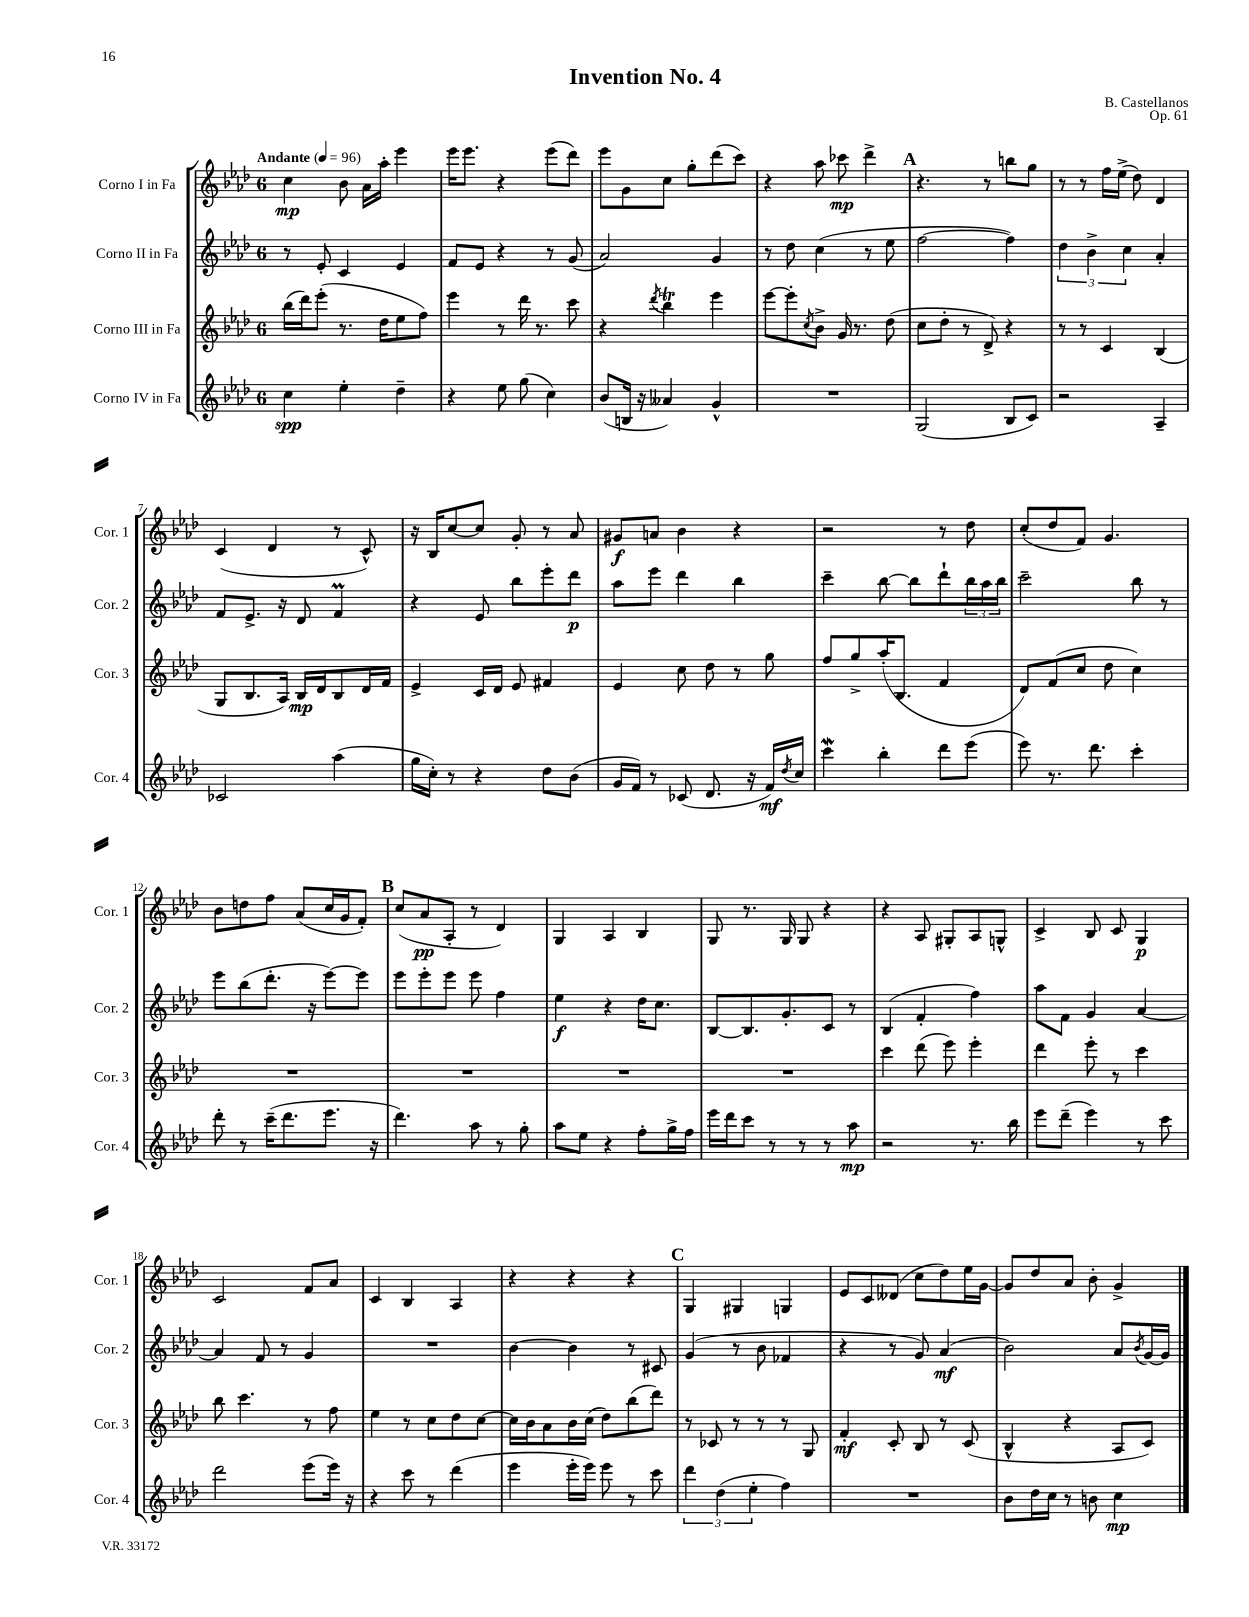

**kern	**kern	**kern	**kern
*staff4	*staff3	*staff2	*staff1
*clefG2	*clefG2	*clefG2	*clefG2
*k[b-e-a-d-]	*k[b-e-a-d-]	*k[b-e-a-d-]	*k[b-e-a-d-]
*M6/8	*M6/8	*M6/8	*M6/8
*MM96	*MM96	*MM96	*MM96
4cc	(16bb-	8r	4cc
.	16ddd-)	.	.
.	(8eee-'	8e-'	.
4ee-'	8.r	4c	8b-
.	.	.	16a-
.	16dd-	.	16aa-'
4dd-~	8ee-	4e-	4eee-
.	8ff)	.	.
=	=	=	=
4r	4eee-	8f	16eee-
.	.	.	8.eee-
.	.	8e-	.
8ee-	8r	4r	4r
(8gg	16ddd-	.	.
.	8.r	.	.
4cc)	.	8r	(8eee-
.	8ccc	(8g	8ddd-)
=	=	=	=
(8b-	4r	2a-)	8eee-
16B	.	.	8g
16r	.	.	.
.	8qddd-	.	.
4a--)	4bb-	.	8cc
.	.	.	8gg'
4g^^	4eee-	4g	(8ddd-
.	.	.	8ccc)
=	=	=	=
2.r	[8eee-	8r	4r
.	8eee-']	8dd-	.
.	8qcc	.	.
.	8b-^	(4cc	8aa-
.	16g	.	8ccc-
.	8.r	.	.
.	.	8r	4ddd-^
.	(8dd-	8ee-	.
=	=	=	=
(2G	8cc	[2ff	4.r
.	8dd-'	.	.
.	8r	.	.
.	8d-^)	.	8r
8B-	4r	4ff])	8bb
8c)	.	.	8gg
=	=	=	=
2r	8r	6dd-	8r
.	8r	.	8r
.	.	6b-^	.
.	4c	.	16ff
.	.	.	(16ee-^
.	.	6cc	.
.	.	.	8dd-)
4A-~	(4B-	4a-'	4d-
=	=	=	=
2c-	8G	8f	(4c
.	8.B-	8.e-^	.
.	.	.	4d-
.	16A-)	16r	.
.	16B-	8d-	.
.	16d-	.	.
(4aa-	8B-	4f	8r
.	16d-	.	8c^^)
.	16f	.	.
=	=	=	=
16gg	4e-^	4r	16r
16cc')	.	.	16B-
8r	.	.	[8cc
4r	16c	8e-	8cc]
.	16d-	.	.
.	8e-	8bb-	8g'
8dd-	4f#	8eee-'	8r
(8b-	.	8ddd-	8a-
=	=	=	=
16g	4e-	8aa-	8g#
16f)	.	.	.
8r	.	8eee-	8a
(8c-	8cc	4ddd-	4b-
8.d-	8dd-	.	.
.	8r	4bb-	4r
16r	.	.	.
16f)	8gg	.	.
8qdd-	.	.	.
16cc	.	.	.
=	=	=	=
4ccc	8ff	4ccc~	2r
.	8gg^	.	.
4bb-'	(16aa-'	[8bb-	.
.	8.B-	.	.
.	.	8bb-]	.
8ddd-	4f	8ddd-`	8r
(8eee-	.	24bb-	8dd-
.	.	24aa-	.
.	.	24bb-	.
=	=	=	=
8eee-)	8d-)	2ccc~	(8cc'
8.r	(8f	.	8dd-
.	8cc	.	8f)
8.ddd-	.	.	.
.	8dd-	.	4.g
4ccc'	4cc)	8bb-	.
.	.	8r	.
=	=	=	=
8ddd-'	2.r	8eee-	8b-
8r	.	(8bb-	8dd
(16ccc~	.	8.ddd-'	8ff
8.ddd-	.	.	.
.	.	.	(8a-
.	.	16r	.
8.eee-	.	[8eee-)	16cc
.	.	.	16g
.	.	8eee-]	8f')
16r	.	.	.
=	=	=	=
4.ddd-)	2.r	8eee-	(8cc
.	.	8eee-'	8a-
.	.	8eee-	8A-'
8aa-	.	8eee-	8r
8r	.	4ff	4d-)
8gg'	.	.	.
=	=	=	=
8aa-	2.r	4ee-	4G
8ee-	.	.	.
4r	.	4r	4A-
8ff'	.	16dd-	4B-
.	.	8.cc	.
16gg^	.	.	.
16ff	.	.	.
=	=	=	=
16eee-	2.r	[8B-	8G
16ddd-	.	.	.
8ccc	.	8.B-]	8.r
8r	.	.	.
.	.	8.g'	16G
8r	.	.	8G
8r	.	8c	4r
8aa-	.	8r	.
=	=	=	=
2r	4ccc	(4B-	4r
.	(8ddd-	4f'	8A-
.	8eee-)	.	8G#'
8.r	4eee-'	4ff)	8A-
.	.	.	8G^^
16bb-	.	.	.
=	=	=	=
8eee-	4ddd-	8aa-	4c^
(8ddd-~	.	8f	.
4eee-)	8eee-'	4g	8B-
.	8r	.	8c
8r	4ccc	[4a-	4G
8ccc	.	.	.
=	=	=	=
2ddd-	8bb-	4a-]	2c
.	4.ccc	.	.
.	.	8f	.
.	.	8r	.
(8eee-	8r	4g	8f
16eee-)	8ff	.	8a-
16r	.	.	.
=	=	=	=
4r	4ee-	2.r	4c
8ccc	8r	.	4B-
8r	8cc	.	.
(4ddd-	8dd-	.	4A-
.	[8cc	.	.
=	=	=	=
4eee-	16cc]	[4b-	4r
.	16b-	.	.
.	8a-	.	.
16eee-'	16b-	4b-]	4r
16eee-)	(16cc	.	.
8eee-	8dd-)	.	.
8r	(8bb-	8r	4r
8ccc	8ddd-)	8c#	.
=	=	=	=
6ddd-	8r	(4g	4G
.	8c-	.	.
(6dd-	.	.	.
.	8r	8r	4G#
6ee-'	.	.	.
.	8r	8b-	.
4ff)	8r	4f-	4G
.	8G	.	.
=	=	=	=
2.r	4f'	4r	8e-
.	.	.	8c
.	8c'	8r	(8d--
.	8B-	8g)	8cc
.	8r	(4a-	8dd-)
.	(8c	.	16ee-
.	.	.	[16g
=	=	=	=
8b-	4B-^^	2b-)	8g]
16dd-	.	.	8dd-
16cc	.	.	.
8r	4r	.	8a-
8b	.	.	8b-'
4cc	8A-	8a-	4g^
.	.	8qb-	.
.	8c)	[16g	.
.	.	16g]	.
==	==	==	==
*-	*-	*-	*-
